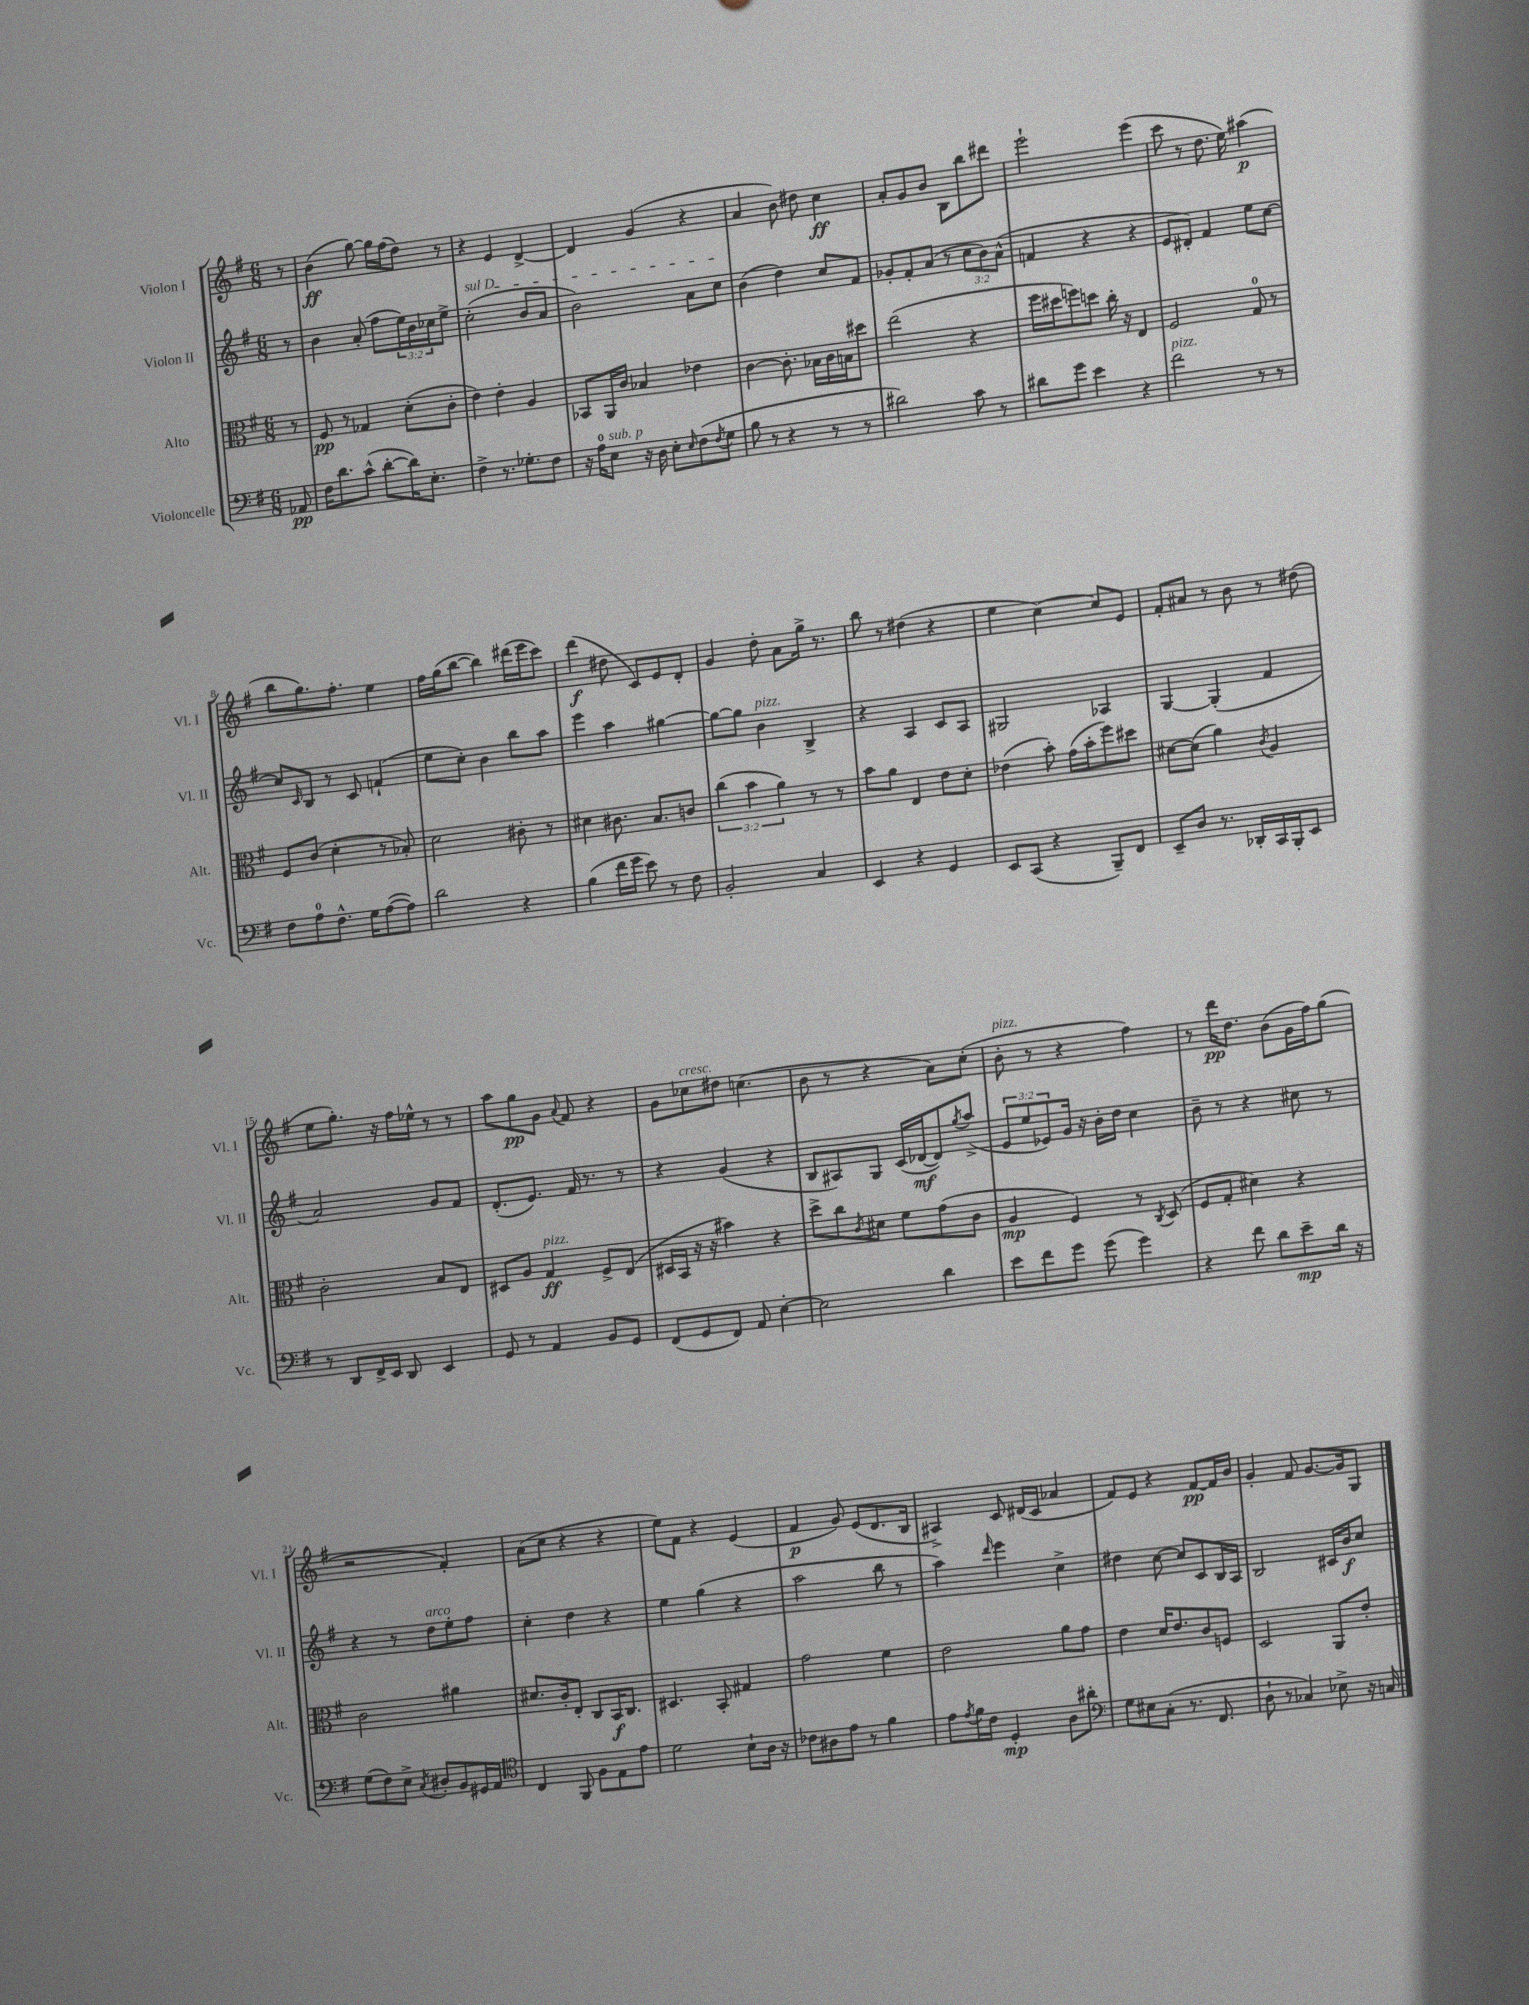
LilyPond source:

<<
\new StaffGroup <<
\new Staff = "s0" \with { instrumentName = "Violon I" shortInstrumentName = "Vl. I" } {
    \clef treble \key g \major \numericTimeSignature \time 6/8 \partial 8
    r8 |
    b'4\ff( g''8~) g''16 fis''16( d''8) r8 |
    r4 e'4 d'4~-> |
    d'4 g'4( r4 |
    a'4 b'8) dis''8 c''4\ff |
    a'8-. g'8 b'8 b8 b''8 dis'''8 |
    e'''2-! e'''4( |
    c'''8 r8 d''8. e''16) ais''4\p( |
    b''8 g''8.) fis''8.-. e''4 |
    fis''16 g''16( b''8~ b''4) dis'''16( e'''16 c'''8) |
    d'''4\f( dis''8 c'8) e'8 d'8-. |
    g'4 d''8-. a'8 g''16-> r8. |
    b''8 r8 dis''4( r4 |
    e''4 c''4~) c''8 e'8 |
    fis'8-. ais'8 r8 b'8 r8 dis''8( |
    e''8 g''8.-.) r16 fis''16 ees''16-^ r8 r8 |
    a''8 g''8\pp g'8 \appoggiatura { a'8 } fis'8 r4 |
    g'8 ces''8^\markup { \italic "cresc." } dis''8 c''4.( |
    b'8 r8 r4 a'8) c''8-.( |
    b'8-.^\markup { \italic "pizz." } r8 r4 fis''4) |
    r8 d'''16\pp d''8. b'8( g'16 fis''16) g''8( |
    r2 fis'4-.) |
    a'8( c''8 r4 r4 |
    e''8) fis'8 r4 e'4( |
    fis'4\p g'8) e'8( d'8. b16 |
    ais4->) c'8 dis'16( c'16 aes'4 |
    fis'8) e'8 r4 fis'8~\pp fis'16 b'16 |
    g'4-. fis'8 g'8.~ g'16 g8 \bar "|." |
}
\new Staff = "s1" \with { instrumentName = "Violon II" shortInstrumentName = "Vl. II" } {
    \clef treble \key g \major \numericTimeSignature \time 6/8 \override Staff.TupletNumber.text = #tuplet-number::calc-fraction-text \partial 8
    r8 |
    b'4 a'8-.( fis''8 \tuplet 3/2 { e''16) b'16 ces''16 } e''8-> |
    \once \override TextSpanner.bound-details.left.text = \markup { \italic "sul D" } c''2-.\startTextSpan( b'8 a'8 |
    b'2) a'8 c''8\stopTextSpan |
    b'4( d''4) c''8 fis'8 |
    ges'8-. fis'8-. a'8( r8 \tuplet 3/2 { c''8 b'8) a'8-^( } |
    f'4 r4 r4 |
    e'8 dis'8-.) fis'4 e''8 c''8~ |
    c''8 \grace { c'16 } b8 r8 c'8 f'4-!( |
    e''8 c''8-.) b'4 b''8 a''8 |
    e'''4 a''4 gis''4~ |
    gis''8~ gis''8 b'4^\markup { \italic "pizz." } b4-> |
    r4 a4 c'8 a8 |
    gis2 aes4 |
    g4~ g4-.( fis'4 |
    a'2) g'8 fis'8 |
    d'8.-.( e'8.) fis'16 r8. r8 |
    r4 g'4( r4 |
    b8 ais8) g8 c'16( des'16~\mf des'8) \acciaccatura { g''8 } a''8->( |
    \tuplet 3/2 { e'8 e''8 ees'8) } g'16 r16 b'16-. d''16 c''4 |
    b'8-- r8 r4 cis''8 r8 |
    r4 r8 d''8^\markup { \italic "arco" } e''8-. fis''8 |
    c''4-. d''4 r4 |
    e''4 g''4( r4 |
    a''2 b''8 r8 |
    a''4) \grace { d'''16 } e'''4 c''4-> |
    dis''4 c''8~ c''8 c'8 b16 a16 |
    b2 cis'16 b'16\f c''8 \bar "|." |
}
\new Staff = "s2" \with { instrumentName = "Alto" shortInstrumentName = "Alt." } {
    \clef alto \key g \major \numericTimeSignature \time 6/8 \override Staff.TupletNumber.text = #tuplet-number::calc-fraction-text \partial 8
    r8 |
    fis8\pp r8 ges4 d'8-.( c'8-. |
    e'4) e'4-. a4 |
    bes,8 a,16 c'16 bes4 ees'4 |
    c'4~ c'8.-. bes16 c'16 b16 dis''8 |
    e''2( r4 |
    fis''16 dis''16 f''8) d''8 c''16-. r16 e4 |
    fis2 g8-0 r8 |
    fis8 c'8( d'4-. r8 bes8-.) |
    d'2 cis'8-. r8 |
    dis'4 cis'8. b8. c'8 |
    \tuplet 3/2 { c''4( b'4 a'4) } r8 r8 |
    b'8 a'8 e4 e'8 d'8-. |
    ees'4( b'8-.) g'16( b'16-. fis''8) dis''8 |
    dis'8~ dis'8( a'4) \acciaccatura { c'8 } a4 |
    c'2-. b8 e8 |
    dis8 a8 g4\ff^\markup { \italic "pizz." } fis8-> e8( |
    dis16 b,16 r16 r16 bis'4) r4 |
    d''8-> c''8 \acciaccatura { c'8 } dis'8 fis'8 g'8( c'8 |
    a4\mp fis4) r8 \acciaccatura { c8 } d8( |
    fis8 g8-. dis'4) r4 |
    c'2 ais'4 |
    dis'8. c'16-. e8-. c8 b,16\f c8. |
    dis4. b,8-. gis4 |
    g'2 fis'4 |
    e'2 a'8 g'8 |
    e'4 d'16 e'8. c'8 f8 |
    d2 a,8 e'8-. \bar "|." |
}
\new Staff = "s3" \with { instrumentName = "Violoncelle" shortInstrumentName = "Vc." } {
    \clef bass \key g \major \numericTimeSignature \time 6/8 \partial 8
    aes,8\pp |
    fis16 d'8. c'8-^( d'8~-. d'16) e8.-. |
    fis4-> r8. ges8.-. fis8 |
    r16 a16-0 e8^\markup { \italic "sub. p" } r16 d16 e8-. \grace { e16 } fis8( \acciaccatura { fis8 } g8 |
    b8 r8 r4 r8 r8 |
    dis'2) c'8 r8 |
    dis'8 g'8 e'4 r4 |
    fis'2^\markup { \italic "pizz." } r8 r8 |
    fis8 a8-0 fis8.-^ g16 a8~( a8) |
    d'2 r4 |
    b4( fis'16 g'16 e'8) r8 fis8 |
    b,2-. c4 |
    e,4 r4 g,4 |
    e,8 c,8( r4 b,,8--) fis,8 |
    e,8-- d8 r8. des,16-. c,16 b,,16-. e,8 |
    r8 d,8 fis,16-> e,16 d,8 e,4 |
    g,8 r8 a,4 b,8 g,8 |
    fis,8( g,8 fis,8) a,8 e4~-. |
    e2 d'4 |
    e'8 fis'8 g'8 g'8( g'4) |
    r4 fis'8 d'8 e'8--\mp d'16 r16 |
    g8( fis8) e8-> \acciaccatura { c8 } dis8-. b,8 gis,16 a,16 |
    \clef tenor c4 fis,8 fis8 e8 e'8 |
    d'2 b8-! a16 r16 |
    ces'8 ais8 e'8 r8 fis'4 |
    e'8 \acciaccatura { e'8 } fis'16 c'16 d4-.\mp a8 ais'8-. |
    \clef bass g8 eis8 c8-.( r8. fis,8. |
    d8-! r8 ces4) ees8-> r16 c16 \bar "|." |
}
>>
>>
